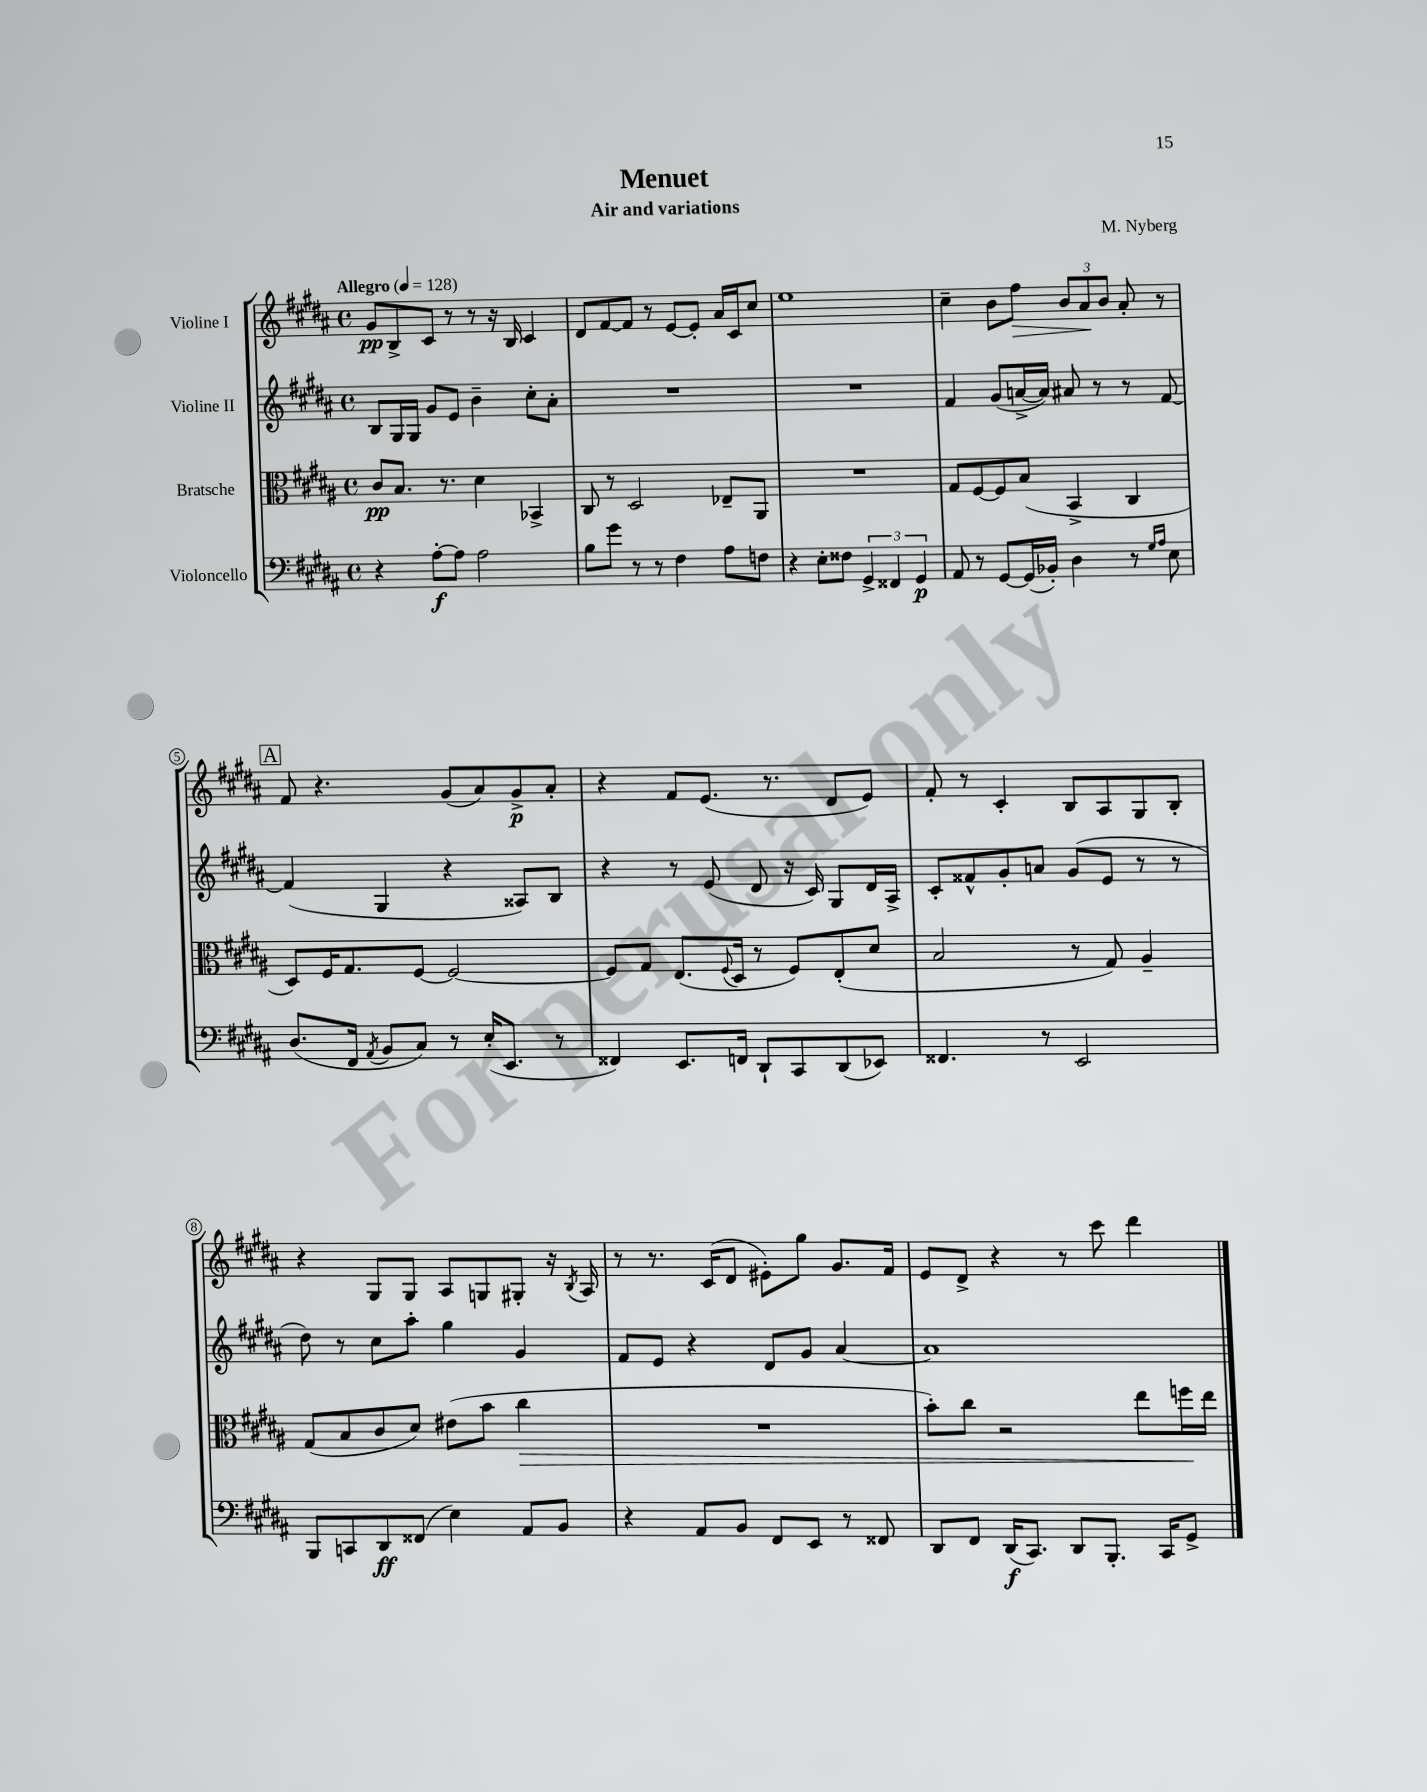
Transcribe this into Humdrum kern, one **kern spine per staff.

**kern	**dynam	**kern	**dynam	**kern	**kern	**dynam
*part4	*part4	*part3	*part3	*part2	*part1	*part1
*staff4	*staff4	*staff3	*staff3	*staff2	*staff1	*staff1
*I"Violoncello	*	*I"Bratsche	*	*I"Violine II	*I"Violine I	*
*clefF4	*	*clefC3	*	*clefG2	*clefG2	*
*k[f#c#g#d#a#]	*	*k[f#c#g#d#a#]	*	*k[f#c#g#d#a#]	*k[f#c#g#d#a#]	*
*M4/4	*	*M4/4	*	*M4/4	*M4/4	*
*met(c)	*	*met(c)	*	*met(c)	*met(c)	*
*MM128	*	*MM128	*	*MM128	*MM128	*
=1	=1	=1	=1	=1	=1	=1
!	!	!	!	!	!LO:TX:a:B:t=Allegro	!
4r	.	8c#/L	pp	8B/L	8g#/L	pp
.	.	8.B/J	.	16G#/L	8B^/	.
.	.	.	.	16G#/JJ	.	.
[8A#'\L	f	.	.	8g#/L	8c#/J	.
.	.	8.r	.	.	.	.
8A#\J]	.	.	.	8e/J	8r	.
2A#\	.	4d#\	.	4b~\	8r	.
.	.	.	.	.	16r	.
.	.	.	.	.	16B/	.
.	.	4BB-X^/	.	8cc#'\L	4c#/	.
.	.	.	.	8a#'\J	.	.
=2	=2	=2	=2	=2	=2	=2
8B\L	.	8C#/	.	1r	8d#/L	.
8g#\J	.	8r	.	.	[8f#/	.
8r	.	2D#/	.	.	8f#/J]	.
8r	.	.	.	.	8r	.
4F#\	.	.	.	.	[8e/L	.
.	.	.	.	.	8e'/J]	.
8A#\L	.	8E-X~/L	.	.	16a#/LL	.
.	.	.	.	.	16c#/J	.
8Fn\J	.	8AA#/J	.	.	8cc#/J	.
=3	=3	=3	=3	=3	=3	=3
4r	.	1r	.	1r	1ee	.
8E'\L	.	.	.	.	.	.
8F##X\J	.	.	.	.	.	.
6GG#^/	.	.	.	.	.	.
6FF##X/	.	.	.	.	.	.
6GG#/	p	.	.	.	.	.
=4	=4	=4	=4	=4	=4	=4
8AA#/	.	8G#/L	.	4f#/	4cc#~\	.
8r	.	[8F#/	.	.	.	.
[8GG#/L	.	8F#/]	.	(8g#/L	8b\L	.
!	!	!	!	!	!	!LO:HP:b
(16GG#/L]	.	(8B/J	.	[16an^/L	8ff#\J	>
16BB-X'/JJ)	.	.	.	16a/JJ])	.	.
4D#\	.	4BB^/	.	8a#X/	12b/L	.
.	.	.	.	.	12a#/	.
.	.	.	.	8r	.	.
.	.	.	.	.	12b/J	]
8r	.	4C#/	.	8r	8a#'/	.
16qqG#/LL	.	.	.	.	.	.
16qqA#/JJ	.	.	.	.	.	.
8E\	.	.	.	[8f#/	8r	.
!!LO:LB:g=z
!!LO:REH:place=s1:t=A
=5	=5	=5	=5	=5	=5	=5
(8.D#/L	.	8D#/L)	.	(4f#/]	8f#/	.
.	.	16F#/K	.	.	4.r	.
16FF#/Jk	.	8.G#/	.	.	.	.
8qAA#/	.	.	.	.	.	.
8BB/L	.	.	.	4G#/	.	.
8C#/J)	.	[8F#/J	.	.	.	.
8r	.	2F#/_	.	4r	(8g#/L	.
(16E'/KL	.	.	.	.	8a#/)	.
8.EE/J	.	.	.	.	.	.
.	.	.	.	8A##X/L)	8g#^/	p
8r	.	.	.	8B/J	8a#'/J	.
=6	=6	=6	=6	=6	=6	=6
4FF##X/)	.	8F#/L]	.	4r	4r	.
.	.	8G#/J	.	.	.	.
8.EE/L	.	(8.E/L	.	8r	8f#/L	.
.	.	.	.	(8e/	(8.e/J	.
.	.	8qqF#/	.	.	.	.
16FFn/Jk	.	16D#/Jk	.	.	.	.
8DD#`/L	.	8r	.	8d#/	.	.
.	.	.	.	.	8.r	.
8CC#/	.	8F#/L)	.	16r	.	.
.	.	.	.	16c#/)	.	.
(8DD#/	.	(8E'/	.	8G#/L	8d#/L	.
8EE-X/J)	.	8d#/J	.	16d#/L	8e/J)	.
.	.	.	.	16A#^/JJ	.	.
=7	=7	=7	=7	=7	=7	=7
4.FF##X/	.	2B/	.	8c#'/L	8f#'/	.
.	.	.	.	8f##X^^/	8r	.
.	.	.	.	8g#'/	4c#'/	.
8r	.	.	.	8an/J	.	.
2EE/	.	8r	.	(8g#/L	8B/L	.
.	.	8G#/)	.	8e/J	8A#/	.
.	.	4A#~/	.	8r	8G#/	.
.	.	.	.	8r	8B'/J	.
!!LO:LB:g=z
=8	=8	=8	=8	=8	=8	=8
8BBB/L	.	(8G#/L	.	8dd#\)	4r	.
8CCn/	.	8B/	.	8r	.	.
8DD#/	ff	8c#/	.	8cc#\L	8G#/L	.
(8FF##X/J	.	8d#/J)	.	8aa#'\J	8G#/J	.
4E\)	.	(8e#X\L	.	4gg#\	8A#/L	.
.	.	8b\J	.	.	8Gn/	.
!	!	!	!LO:HP:b	!	!	!
8AA#/L	.	4cc#\	>	4g#/	8G#X'/J	.
8BB/J	.	.	.	.	16r	.
.	.	.	.	.	8qB/	.
.	.	.	.	.	16A#/	.
=9	=9	=9	=9	=9	=9	=9
4r	.	1r	.	8f#/L	8r	.
.	.	.	.	8e/J	8.r	.
8AA#/L	.	.	.	4r	.	.
.	.	.	.	.	(16c#/KL	.
8BB/J	.	.	.	.	8d#/J	.
8FF#/L	.	.	.	8d#/L	8e#X'\L)	.
8EE/J	.	.	.	8g#/J	8gg#\J	.
8r	.	.	.	[4a#/	8.g#/L	.
8FF##X/	.	.	.	.	.	.
.	.	.	.	.	16f#/Jk	.
=10	=10	=10	=10	=10	=10	=10
8DD#/L	.	8b'\L)	.	1a#]	8e/L	.
8FF#/J	.	8cc#\J	.	.	8d#^/J	.
(16DD#/KL	f	2r	.	.	4r	.
8.CC#/J)	.	.	.	.	.	.
8DD#/L	.	.	.	.	8r	.
8.BBB'/J	.	.	.	.	8ccc#\	.
.	.	8ee\L	.	.	4ddd#\	.
16CC#/KL	.	.	.	.	.	.
8GG#^/J	.	16ffn\L	.	.	.	.
.	.	16ee\JJ	]	.	.	.
==	==	==	==	==	==	==
*-	*-	*-	*-	*-	*-	*-
